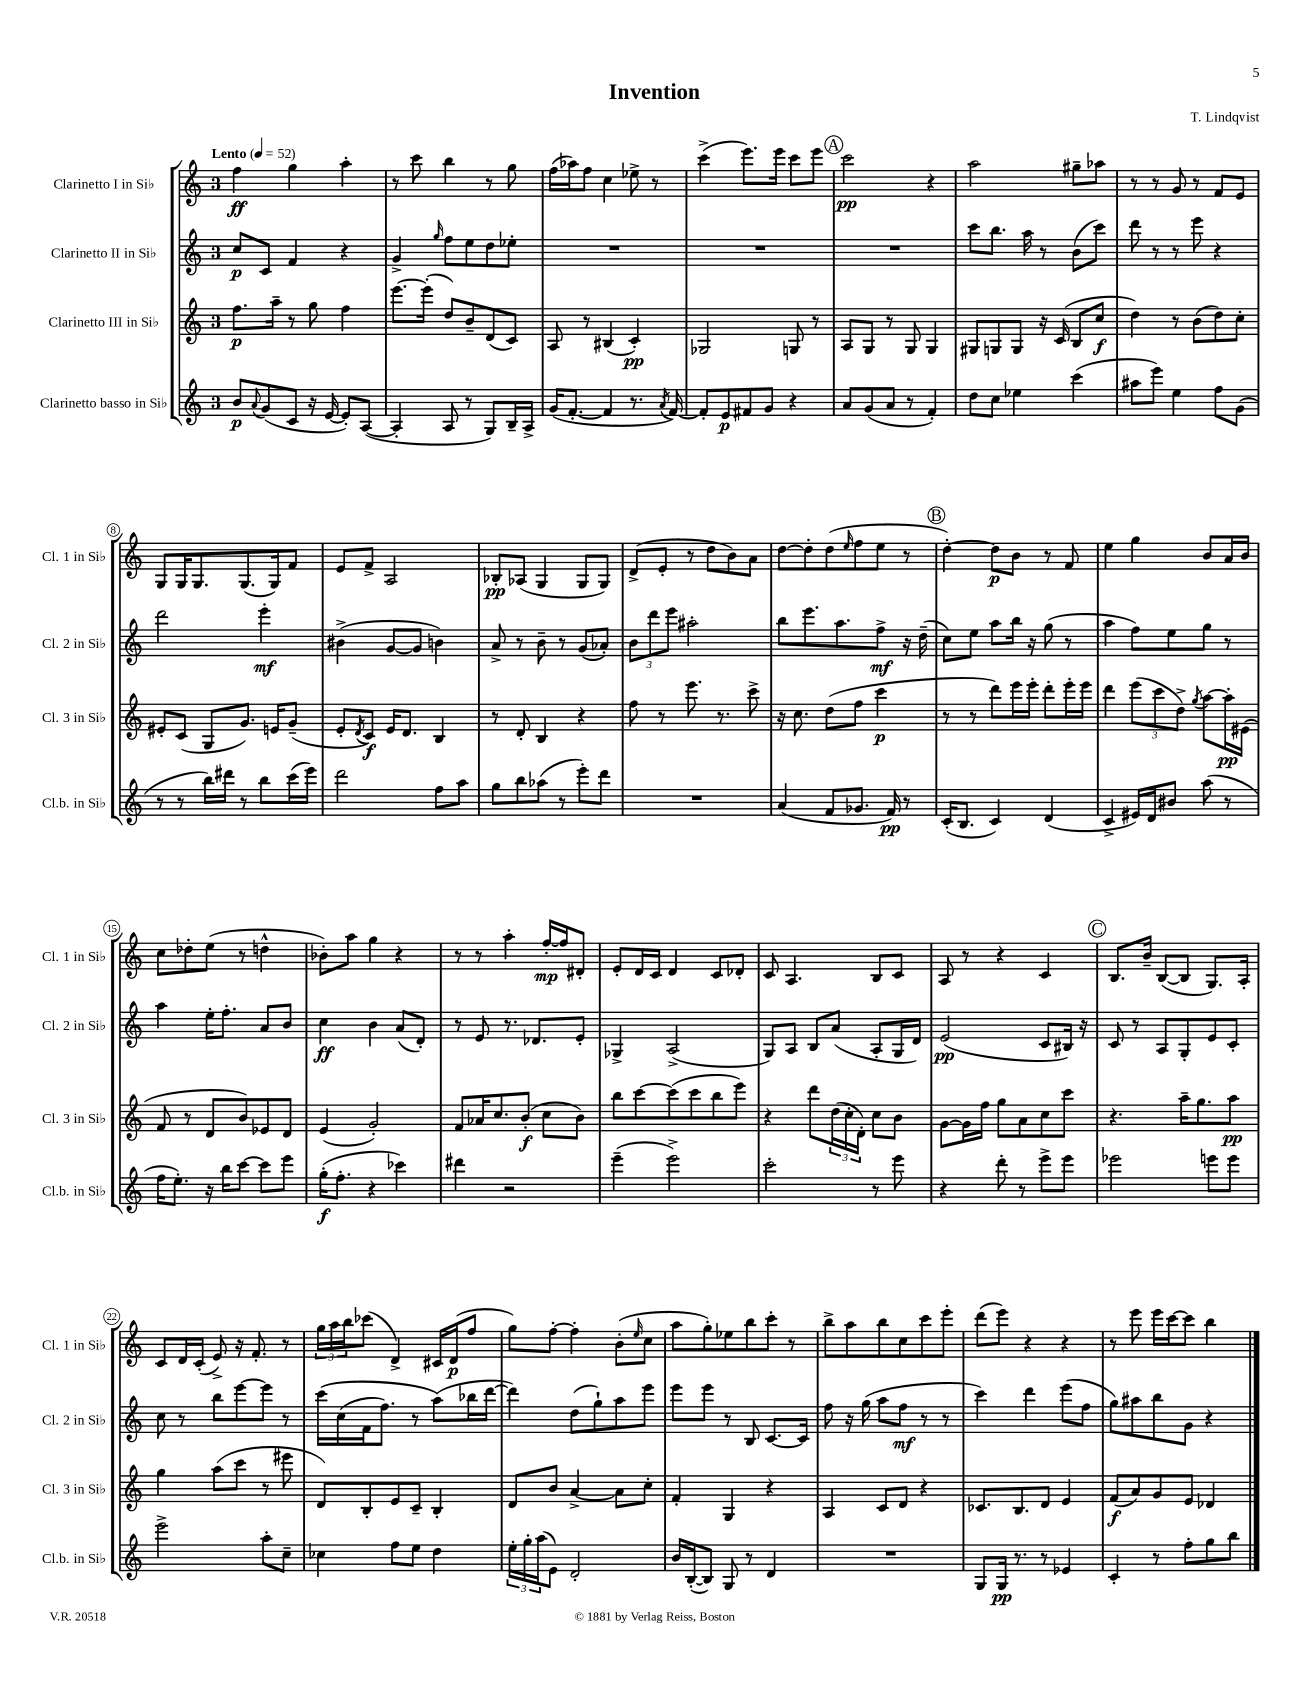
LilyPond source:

\header { title = "Invention" composer = "T. Lindqvist" }
<<
\new StaffGroup <<
\new Staff = "s0" \with { instrumentName = "Clarinetto I in Sib" shortInstrumentName = "Cl. 1 in Sib" } {
    \clef treble \key c \major \once \override Staff.TimeSignature.style = #'single-digit \time 3/4 \tempo "Lento" 4 = 52
    f''4\ff g''4 a''4-. |
    r8 c'''8 b''4 r8 g''8 |
    f''16( aes''16) f''8 c''4 ees''8-> r8 |
    c'''4->( e'''8.) e'''16 c'''8 e'''8 |
    \mark \markup { \circle "A" } c'''2\pp r4 |
    a''2 gis''8-- aes''8 |
    r8 r8 g'8 r8 f'8 e'8 |
    g8 g16 g8. g8.( g16) f'8 |
    e'8 f'8-> a2 |
    bes8-.\pp aes8( g4 g8 g8) |
    d'8->( e'8-. r8 d''8 b'8) a'8 |
    d''8~ d''8-. d''8( \grace { e''16 } f''8 e''8 r8 |
    \mark \markup { \circle "B" } d''4~-.) d''8\p b'8 r8 f'8 |
    e''4 g''4 b'8 a'16 b'16 |
    c''8 des''8-. e''8( r8 d''4-^ |
    bes'8-.) a''8 g''4 r4 |
    r8 r8 a''4-. f''16~-.\mp f''16 dis'8-. |
    e'8-. d'16 c'16 d'4 c'8 des'8-. |
    c'8 a4. b8 c'8 |
    a8 r8 r4 c'4 |
    \mark \markup { \circle "C" } b8. b'16-- b8~( b8 g8.) a16-. |
    c'8 d'16 c'16-.( e'8->) r16 f'8.-. r8 |
    \tuplet 3/2 { g''16 a''16 b''16 } ces'''8( d'4->) cis'16 d'16\p( f''8 |
    g''8) f''8~-. f''4-. b'8-.( \grace { e''16 } c''8 |
    a''8 g''8-.) ees''8 b''8 c'''8-. r8 |
    b''8-> a''8 b''8 c''8 c'''8 e'''8-. |
    d'''8( e'''8) r4 r4 |
    r8 e'''8 e'''16 c'''16~ c'''8 b''4 \bar "|." |
}
\new Staff = "s1" \with { instrumentName = "Clarinetto II in Sib" shortInstrumentName = "Cl. 2 in Sib" } {
    \clef treble \key c \major \once \override Staff.TimeSignature.style = #'single-digit \time 3/4
    c''8\p c'8 f'4 r4 |
    g'4-> \grace { g''16 } f''8 e''8 d''8 ees''8-. |
    R2. |
    R2. |
    \mark \markup { \circle "A" } R2. |
    c'''8 b''8. a''16 r8 b'8( c'''8) |
    d'''8 r8 r8 e'''8 r4 |
    d'''2 e'''4-.\mf |
    bis'4->( g'8~ g'8 b'4) |
    a'8-> r8 b'8-- r8 g'8( aes'8-.) |
    \tuplet 3/2 { b'8 d'''8 e'''8 } ais''2-. |
    b''8 e'''8. a''8. f''8->\mf r16 d''16--( |
    \mark \markup { \circle "B" } c''8) e''8 a''8 b''16 r16 g''8( r8 |
    a''4 f''8) e''8 g''8 r8 |
    a''4 e''16-. f''8.-. a'8 b'8 |
    c''4\ff b'4 a'8( d'8-.) |
    r8 e'8 r8. des'8. e'8-. |
    ges4-> a2->( |
    g8) a8 b8 a'8( a8-. g16 d'16) |
    e'2\pp( c'8 bis16) r16 |
    \mark \markup { \circle "C" } c'8 r8 a8 g8-. e'8 c'8-. |
    c''8 r8 b''8 e'''8~ e'''8 r8 |
    c'''16\( c''16( f'16 f''8.) r8 a''8(\) bes''16 d'''16~ |
    d'''4) d''8( g''8-!) a''8 e'''8 |
    e'''8 e'''8 r8 b8 c'8.~ c'16 |
    f''8 r16 g''16( a''8 f''8\mf r8 r8 |
    c'''4) d'''4 e'''8( f''8 |
    g''8) ais''8 b''8 g'8 r4 \bar "|." |
}
\new Staff = "s2" \with { instrumentName = "Clarinetto III in Sib" shortInstrumentName = "Cl. 3 in Sib" } {
    \clef treble \key c \major \once \override Staff.TimeSignature.style = #'single-digit \time 3/4
    f''8.\p a''16-- r8 g''8 f''4 |
    e'''8.~ e'''16-.( d''8) b'8-- d'8( c'8) |
    a8 r8 bis4( c'4-.\pp) |
    ges2 g8 r8 |
    \mark \markup { \circle "A" } a8 g8 r8 g8 g4 |
    gis8 g8 g8 r16 c'16( b8 c''8\f |
    d''4) r8 b'8( d''8) c''8-. |
    eis'8-. c'8( g8 g'8.) e'16 g'8--( |
    e'8-. \acciaccatura { d'8 } c'8\f) e'16 d'8. b4 |
    r8 d'8-. b4 r4 |
    f''8 r8 e'''8. r8. c'''8-> |
    r16 c''8. d''8( f''8 c'''4\p |
    \mark \markup { \circle "B" } r8 r8 d'''8) e'''16 e'''16-. d'''8-. e'''16-. e'''16 |
    d'''4 \tuplet 3/2 { e'''8( c'''8 d''8->) } \acciaccatura { g''8 } a''8~ a''16-.\pp eis'16( |
    f'8 r8 d'8 b'8) ees'8 d'8 |
    e'4( g'2-.) |
    f'8 aes'16 c''8. b'8-.\f( c''8 b'8) |
    b''8 c'''8~ c'''8( c'''8 b''8 e'''8) |
    r4 d'''8 \tuplet 3/2 { d''16( c''16-. d'16-.) } c''8 b'8 |
    g'8~ g'16 f''16 g''8 a'8 c''8 c'''8 |
    \mark \markup { \circle "C" } r4. a''16-- g''8. a''8\pp |
    g''4 a''8( c'''8 r8 eis'''8 |
    d'8) b8-. e'8 c'8-- b4-. |
    d'8 b'8 a'4~-> a'8 c''8-. |
    f'4-. g4 r4 |
    a4 c'8 d'8 r4 |
    ces'8. b8. d'8 e'4 |
    f'8\f( a'8) g'8 e'8 des'4 \bar "|." |
}
\new Staff = "s3" \with { instrumentName = "Clarinetto basso in Sib" shortInstrumentName = "Cl.b. in Sib" } {
    \clef treble \key c \major \once \override Staff.TimeSignature.style = #'single-digit \time 3/4
    b'8\p \appoggiatura { a'8 } g'8( c'8 r16 e'16~ e'8-.) a8~( |
    a4-. a8 r8 g8) b16-- a16-> |
    g'16( f'8.~-. f'4 r8. \acciaccatura { a'8 } f'16~) |
    f'8-. e'8\p fis'8 g'8 r4 |
    \mark \markup { \circle "A" } a'8 g'8( a'8 r8 f'4-.) |
    d''8 c''8 ees''4 c'''4( |
    ais''8 e'''8) e''4 f''8 g'8( |
    r8 r8 b''16) dis'''16 r8 b''8 c'''16( e'''16) |
    d'''2 f''8 a''8 |
    g''8 b''8 aes''8( r8 e'''8-.) d'''8 |
    R2. |
    a'4( f'8 ges'8. f'16\pp) r8 |
    \mark \markup { \circle "B" } c'16-.( b8. c'4) d'4( |
    c'4-> eis'16) d'16 bis'8 a''8( r8 |
    f''16 e''8.-.) r16 b''16 c'''8~ c'''8 e'''8 |
    g''16-.\f( f''8.-. r4 ces'''4) |
    dis'''4 r2 |
    e'''4--( e'''2->) |
    c'''2-. r8 e'''8 |
    r4 d'''8-. r8 e'''8-> e'''8 |
    \mark \markup { \circle "C" } ees'''2 e'''8 e'''8 |
    e'''2-> a''8-. c''8-- |
    ces''4 f''8 e''8 d''4 |
    \tuplet 3/2 { e''16-. g''16-. a''16( } e'8) d'2-. |
    b'16 b16~-.( b8) g8 r8 d'4 |
    R2. |
    g8 g16\pp r8. r8 ees'4 |
    c'4-. r8 f''8-. g''8 b''8 \bar "|." |
}
>>
>>
\layout { \context { \Score \override BarNumber.stencil = #(make-stencil-circler 0.1 0.3 ly:text-interface::print) } }
